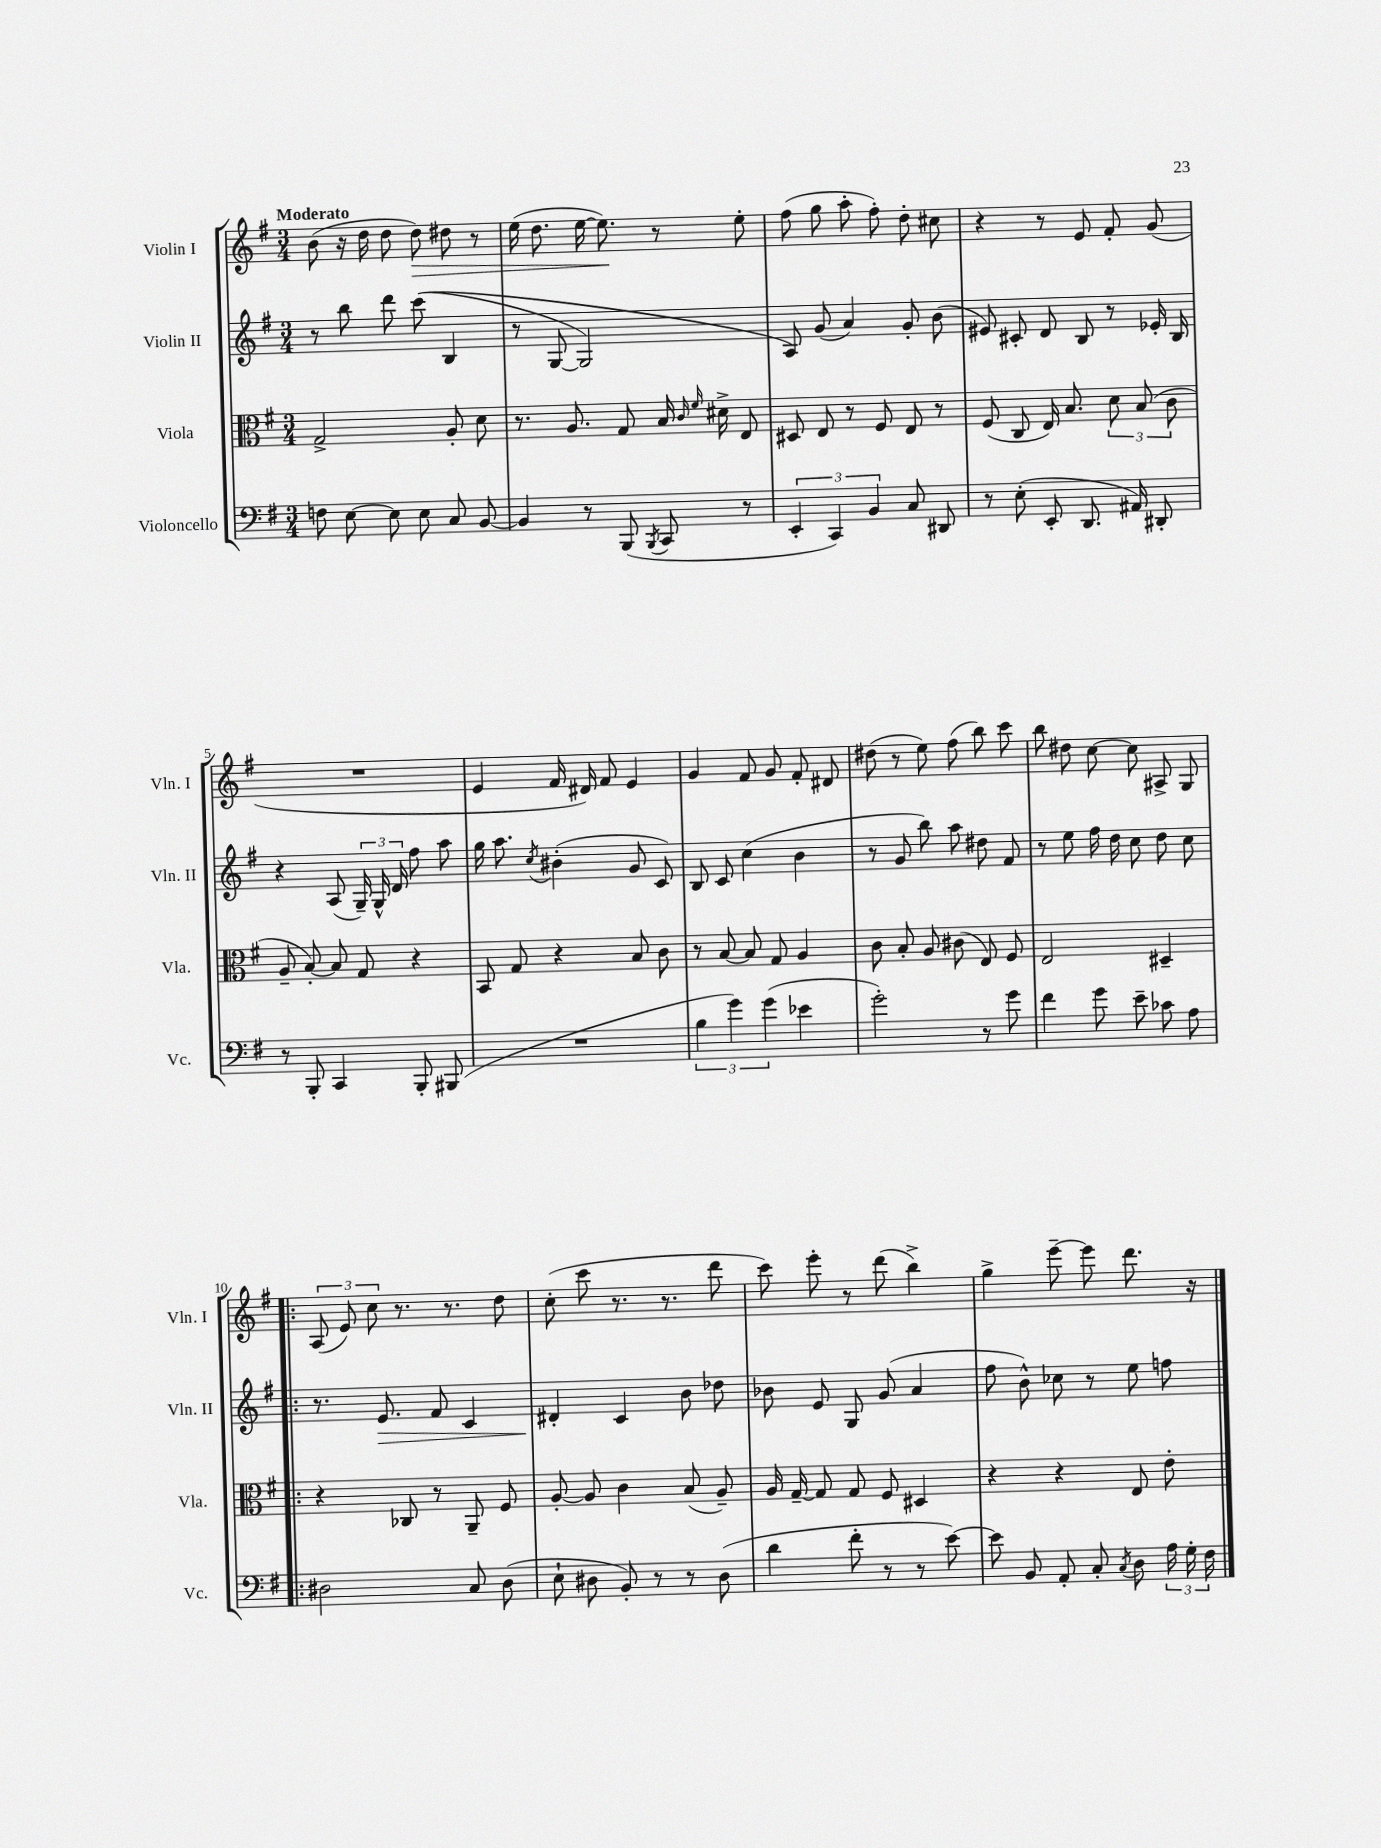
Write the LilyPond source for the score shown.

<<
\new StaffGroup <<
\new Staff = "s0" \with { instrumentName = "Violin I" shortInstrumentName = "Vln. I" } {
    \clef treble \key g \major \numericTimeSignature \time 3/4 \tempo "Moderato"
    \autoBeamOff b'8( r16 d''16 d''8 d''8\>) dis''8 r8 |
    e''16( d''8. e''16~ e''8.\!) r8 e''8-. |
    fis''8( g''8 a''8-. fis''8-.) d''8-. cis''8 |
    r4 r8 e'8 fis'8-. g'8( |
    R2. |
    e'4 fis'16 dis'16) fis'8 e'4 |
    g'4 fis'8 g'8 fis'8-. dis'8 |
    dis''8( r8 e''8) fis''8( b''8) c'''8 |
    b''8 dis''8 c''8~ c''8 ais8-> g8 |
    \bar ".|:" \tuplet 3/2 { a8( e'8) c''8 } r8. r8. d''8 |
    c''8-.( c'''8 r8. r8. d'''8 |
    c'''8) e'''8-. r8 d'''8( b''4->) |
    g''4-> e'''8~-- e'''8 d'''8. r16 \bar "|." |
}
\new Staff = "s1" \with { instrumentName = "Violin II" shortInstrumentName = "Vln. II" } {
    \clef treble \key g \major \numericTimeSignature \time 3/4
    \autoBeamOff r8 b''8 d'''8 c'''8(\( b4 |
    r8 g8~ g2) |
    a8\) g'8( a'4) g'8-. b'8( |
    eis'8) cis'8-. d'8 b8 r8 ees'16-. b16 |
    r4 a8( \tuplet 3/2 { g16--) g16-^ d'16 } fis''8 a''8 |
    g''16 a''8. \acciaccatura { c''8 } bis'4-.( g'8 c'8) |
    b8 c'8 c''4( b'4 |
    r8 g'8 b''8) a''8 dis''8 fis'8 |
    r8 e''8 fis''16 d''16 c''8 d''8 c''8 |
    \bar ".|:" r8. e'8.\> fis'8 c'4 |
    dis'4-.\! c'4 b'8 des''8 |
    bes'8 e'8 g8 g'8( a'4 |
    fis''8 b'8-^) ces''8 r8 e''8 f''8 \bar "|." |
}
\new Staff = "s2" \with { instrumentName = "Viola" shortInstrumentName = "Vla." } {
    \clef alto \key g \major \numericTimeSignature \time 3/4
    \autoBeamOff g2-> a8-. d'8 |
    r8. a8. g8 b16 \grace { c'16 fis'16 } dis'16-> e8 |
    dis8 e8 r8 fis8 e8 r8 |
    fis8( c8 e16) b8. \tuplet 3/2 { d'8 b8( c'8 } |
    a8-- b8~-.) b8 g8 r4 |
    b,8 g8 r4 b8 c'8 |
    r8 b8~ b8 g8 a4 |
    c'8 b8-. a8 cis'8( e8) fis8 |
    e2 dis4-- |
    \bar ".|:" r4 ces8 r8 a,8-- fis8 |
    a8~-. a8 c'4 b8( a8--) |
    a16 g16~-- g8 g8 fis8 dis4 |
    r4 r4 e8 e'8-. \bar "|." |
}
\new Staff = "s3" \with { instrumentName = "Violoncello" shortInstrumentName = "Vc." } {
    \clef bass \key g \major \numericTimeSignature \time 3/4
    \autoBeamOff f8 e8~ e8 e8 c8 b,8~ |
    b,4 r8 b,,8( \acciaccatura { b,,8 } c,8 r8 |
    \tuplet 3/2 { e,4-. c,4) b,4 } c8 dis,8 |
    r8 e8-.( e,8-. d,8. ais,16) dis,8-. |
    r8 b,,8-. c,4 b,,8-. bis,,8( |
    R2. |
    \tuplet 3/2 { b4 g'4) g'4( } ees'4 |
    g'2-.) r8 g'8 |
    fis'4 g'8 e'8-- ces'8 a8 |
    \bar ".|:" dis2 c8 dis8( |
    e8-! dis8 b,8-.) r8 r8 dis8( |
    d'4 fis'8-. r8 r8 e'8~) |
    e'8 b,8 a,8-. c8-. \acciaccatura { c8 } d8 \tuplet 3/2 { a16 g16-. fis16 } \bar "|." |
}
>>
>>
